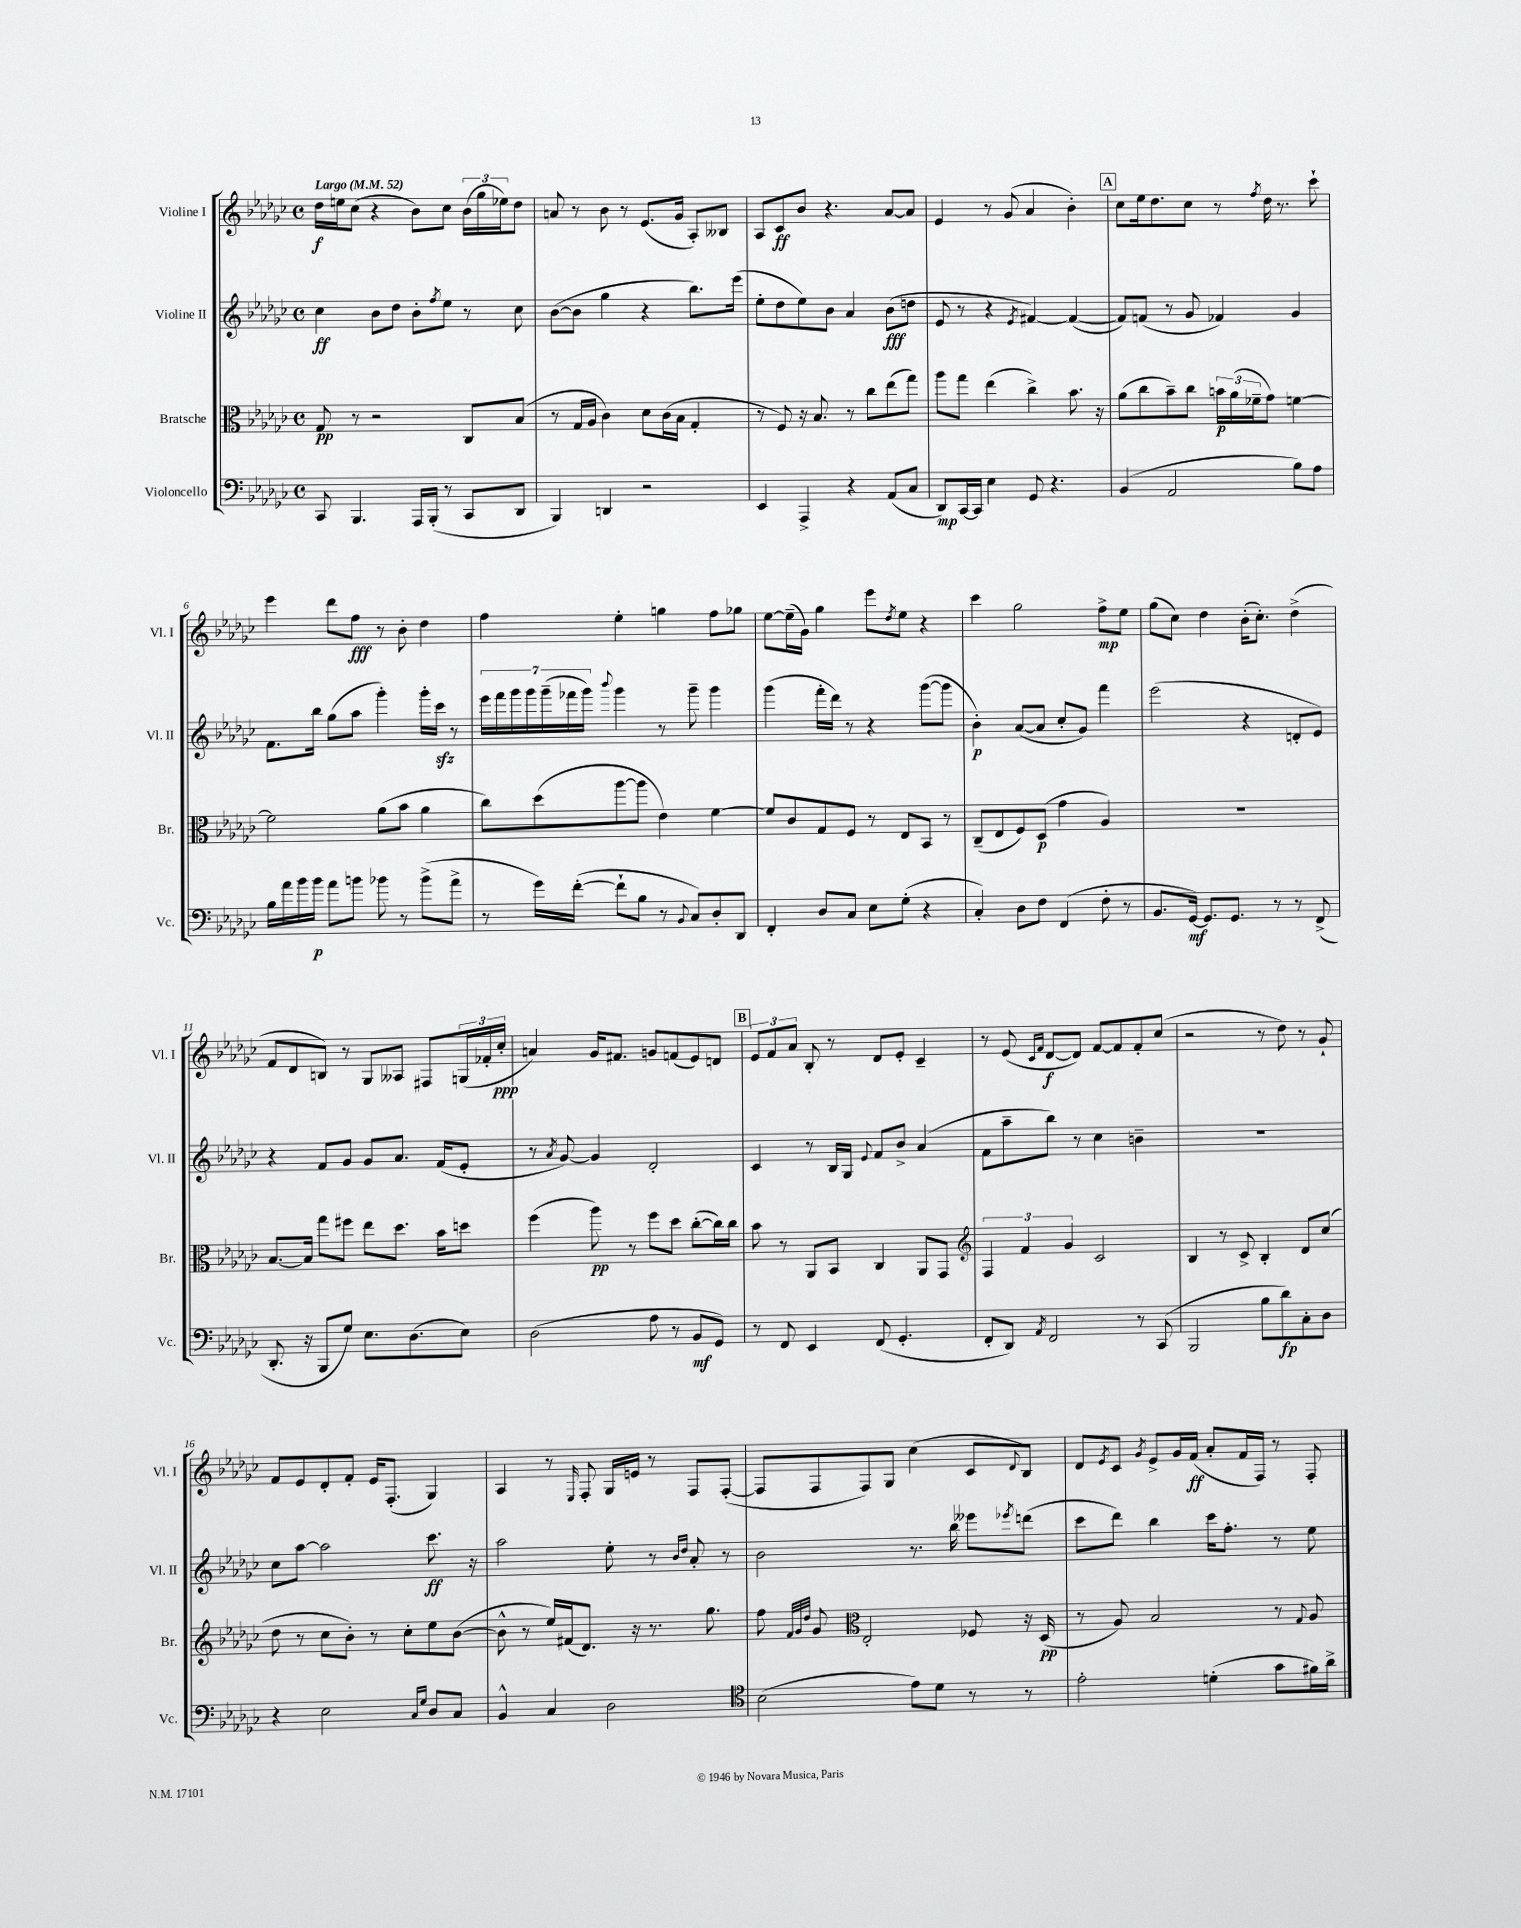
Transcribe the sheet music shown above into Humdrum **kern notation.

**kern	**kern	**kern	**kern
*staff4	*staff3	*staff2	*staff1
*clefF4	*clefC3	*clefG2	*clefG2
*k[b-e-a-d-g-c-]	*k[b-e-a-d-g-c-]	*k[b-e-a-d-g-c-]	*k[b-e-a-d-g-c-]
*M4/4	*M4/4	*M4/4	*M4/4
*met(c)	*met(c)	*met(c)	*met(c)
*MM52	*MM52	*MM52	*MM52
8CC-	8G-	4cc-	16dd-
.	.	.	16ee
4.BBB-	8r	.	(8cc-
.	2r	8b-	4r
.	.	8dd-	.
16AAA-	.	8b-'	8b-)
(16BBB-'	.	.	.
.	.	8qff	.
8r	.	8ee-	8cc-
8CC-	8C-	8r	(24b-
.	.	.	24gg-
.	.	.	24ee-)
8DD-	(8B-	8cc-	8dd-
=	=	=	=
4BBB-)	8r	([8b-	8a
.	16G-	8b-]	8r
.	16A-	.	.
4DD	4c-)	4gg-	8b-
.	.	.	8r
2r	8d-	4r	(8.e-
.	(16c-	.	.
.	16B-	.	16g-
.	4G-'	8.bb-)	8A-')
.	.	.	8B--
.	.	(16eee-	.
=	=	=	=
4EE-	8r	8ee-'	8A-
.	8F)	8dd-	8c-
4AAA-^	16r	8ee-)	8b-
.	8.B-	.	.
.	.	8b-	4.r
4r	8r	4a-	.
.	8cc-	.	.
(8AA-	(8ee-	(8b-	[8a-
8C-	8gg-)	8dd	8a-]
=	=	=	=
8DD-)	8aa-	8e-	4e-
[16CC-	8gg-	8r	.
16CC-]	.	.	.
4E-	(4ee-	4r	8r
.	.	.	(8g-
.	.	8qe-	.
8GG-	4cc-^)	[4f#)	4a-
4.r	.	.	.
.	8.b-	(4f#_	4b-')
.	16r	.	.
=	=	=	=
(4BB-	(8a-	8f#])	8cc-
.	8cc-	(8f	16ee-
.	.	.	8.dd-
2AA-	8b-~)	8r	.
.	8cc-	8g-	8cc-
.	24b	4f-)	8r
.	(24a-	.	.
.	24f-~	.	.
.	.	.	8qff
.	8g-)	.	16dd-
.	.	.	8.r
8B-)	[4f	4g-	.
8A-	.	.	8ccc-`
=	=	=	=
16B-	2f]	8.f	4eee-
16a-	.	.	.
16b-	.	.	.
16b-	.	16bb-	.
8a-	.	(8gg-	8ddd-
8b	.	8aa-	8ff
8b-	(8a-	4ggg-')	8r
8r	8b-	.	8b-'
(8b-^	4a-	16ggg-'	4dd-
.	.	16ccc-	.
8a-^	.	8r	.
=	=	=	=
8r	8cc-)	28eee-	4ff
.	.	28fff	.
.	.	28ggg-	.
.	.	28ggg-	.
16g-)	(8dd-	.	.
.	.	(28ggg-~	.
.	.	28fff-	.
([16f'	.	.	.
.	.	28ggg-)	.
.	.	8qqbbb-	.
8f`]	[8aa-	4ggg-	4ee-'
8B-	8aa-]	.	.
8r	4e-)	8r	4gg
8qqBB-	.	.	.
8C-)	.	8ggg-~	.
8D-'	[4f	4ggg-	8ff
8DD-	.	.	8gg-
=	=	=	=
4FF'	8f]	(4ggg-	[8ee-
.	8c-	.	(16ee-~]
.	.	.	16g-)
8D-	8G-	16fff'	4gg-
.	.	16ddd-)	.
8C-	8F	8r	.
8E-	8r	4r	8eee-
.	.	.	8qdd-
(8G-'	8E-	.	8ee-
4r	8BB-	([8ggg-	4r
.	8r	8ggg-]	.
=	=	=	=
4C-')	(8C-~	4b-')	4ccc-
.	8E-	.	.
8D-	8F)	([8a-	2gg-
8F	(8D-	8a-]	.
(4FF	4g-	8cc-'	.
.	.	8g-)	.
8F'	4A-)	4fff	8ff^
8r	.	.	8ee-
=	=	=	=
8.BB-	1r	(2eee-	(8gg-
.	.	.	8cc-)
[16GG-)	.	.	.
8.GG-]	.	.	4dd-
8.GG-	.	.	.
.	.	4r	(16b-'
.	.	.	8.cc-')
8r	.	.	.
8r	.	8d'	(4dd-^
(8FF^	.	8e-)	.
=	=	=	=
8.DD-'	[8.B-	4r	8f
.	.	.	8d-
16r	16B-]	.	.
8BBB-	8gg-	8f	8B)
8G-)	8ff#	8g-	8r
8.E-	8ee-	8g-	8G-
.	8.dd-	8.a-	8A--
(8.D-	.	.	.
.	.	.	8F#
.	16b-	(16f	.
8E-)	8dd	8e-'	(24G
.	.	.	24f-'
.	.	.	24cc-'
=	=	=	=
(2D-	(4ff	8r	4a)
.	.	8qa-	.
.	.	[8g-)	.
.	8aa-)	4g-]	16g-
.	.	.	8.f#
.	8r	.	.
8A-	8ff	2d-'	8g
8r	8dd-	.	(8f
8BB-	([8cc-'	.	8e-)
8GG-)	16cc-])	.	8d
.	16cc-	.	.
=	=	=	=
8r	8b-	4c-	12e-
.	.	.	12f
8FF	8r	.	.
.	.	.	12a-
4EE-	8AA-	8r	8B-'
.	8BB-	16B-	8r
.	.	16G-	.
.	.	8qqe-	.
(8FF	4C-	8f	8d-
4.GG-'	.	8b-^	8e-'
.	8AA-	(4a-	4c-~
.	8GG-	.	.
=	=	=	=
*	*clefG2	*	*
8FF'	6F	8f	8r
8DD-)	.	8aa-~	(8e-
.	6f	.	.
.	.	.	16qqc-
8qAA-	.	.	16qqf
2FF	.	8bb-)	[8d-
.	6g-	.	.
.	.	8r	8d-])
.	2c-	4cc-	[8f
.	.	.	8f]
8r	.	4b~	8f'
(8CC-	.	.	(8cc-
=	=	=	=
2BBB-	4B-	1r	2r
.	8r	.	.
.	8c-^	.	.
8B-	4B-'	.	8r
8d-)	.	.	8dd-)
8C-'	8d-	.	8r
8D-	(8cc-	.	8g-`
=	=	=	=
4r	8dd-	8cc-	8f
.	8r	[8aa-	8e-
2E-	8cc-	2aa-]	8d-'
.	8b-')	.	8f'
.	8r	.	16e-
.	.	.	(8.F'
.	8cc-'	.	.
16qqC-	.	.	.
16qqG-	.	.	.
8D-	8ee-	8.ccc-	4G-)
8C-	([8b-	.	.
.	.	16r	.
=	=	=	=
4BB-^^	8b-^^]	2aa-	4A-
.	8r	.	.
4C-	16ee-)	.	8r
.	(16f#	.	.
.	.	.	16qqE-
.	8.d-)	.	8F'
2D-	.	8ee-'	16G-
.	16r	.	16e
.	8.r	8r	8r
.	.	16qqb-	.
.	.	16qqdd-	.
.	.	8a-'	8F
.	8.gg-	.	.
.	.	8r	([8F'
=	=	=	=
*clefC4	*	*	*
(2B-	8ff	2b-	8F]
.	32qqf	.	.
.	32qqg-	.	.
.	32qqdd-	.	.
.	8g-	.	8F
*	*clefC3	*	*
.	2E-'	.	8F)
.	.	.	8G-
8e-)	.	8.r	(4cc-
8d-	.	.	.
.	.	16bb-	.
8r	8F-	8eee--	8c-
.	.	8qeee-	8qqd-
8r	16r	(8ddd	8B-)
.	(16D-	.	.
=	=	=	=
2e-'	8r	8ccc-	8d-
.	.	.	8qe-
.	8A-)	8ddd-)	8c-
.	.	.	8qg-
.	2B-	4bb-	8e-^
.	.	.	16g-
.	.	.	(16f
(4d'	.	16ccc-	8a-'
.	.	8.ff'	.
.	.	.	16f
.	.	.	16F)
8g-	8r	8r	8r
.	8qqG-	.	.
16f#)	8A-	8ee-	8F'
16a-^	.	.	.
==	==	==	==
*-	*-	*-	*-
